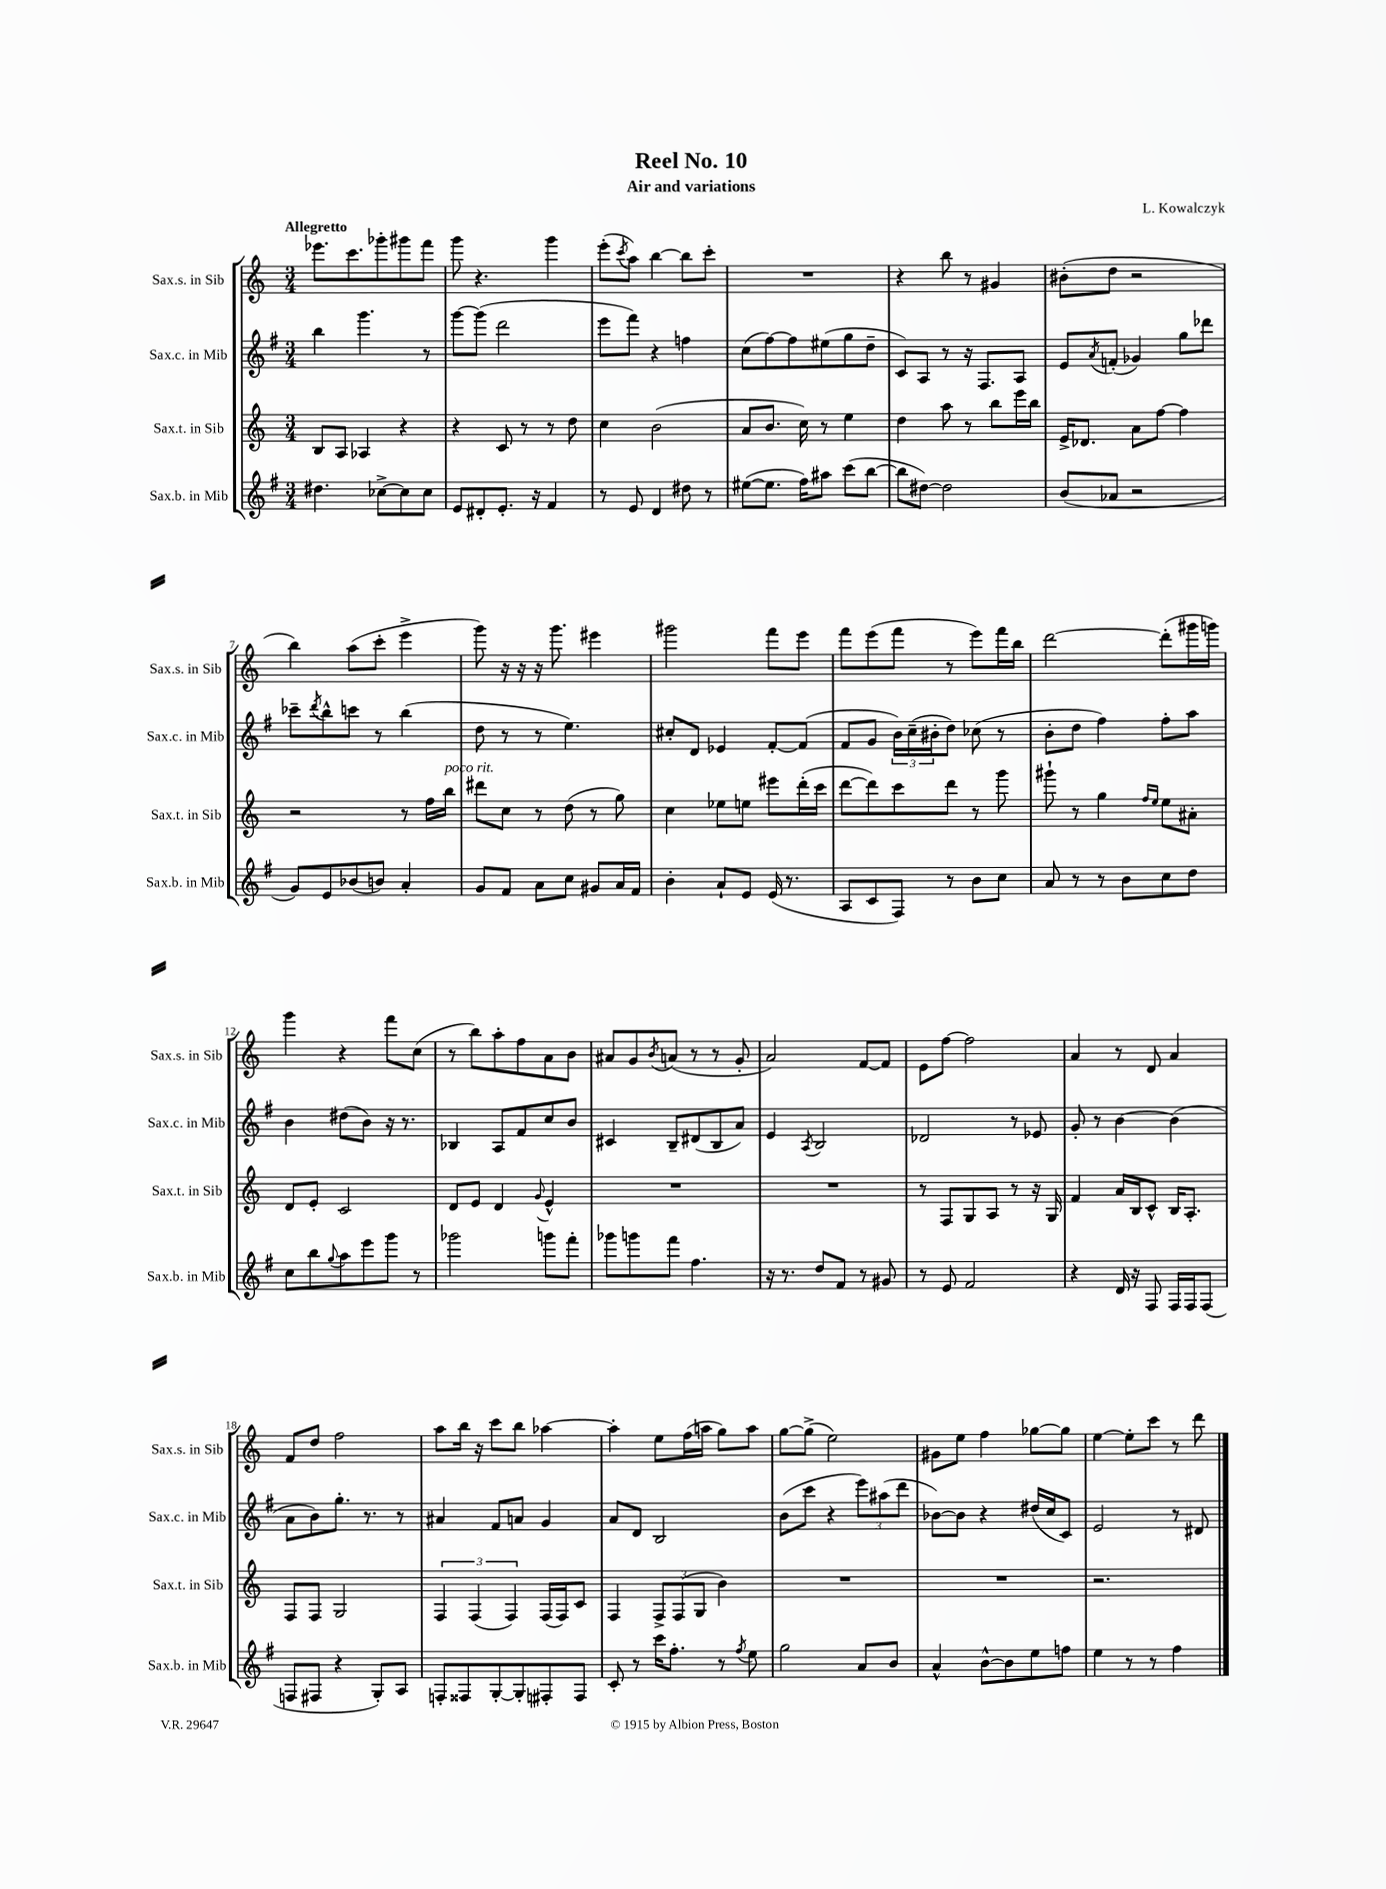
\header { title = "Reel No. 10" composer = "L. Kowalczyk" subtitle = "Air and variations" }
<<
\new StaffGroup <<
\new Staff = "s0" \with { instrumentName = "Sax.s. in Sib" shortInstrumentName = "Sax.s. in Sib" } {
    \clef treble \key c \major \numericTimeSignature \time 3/4 \tempo "Allegretto"
    ees'''8. c'''8. ges'''8-. gis'''8 f'''8 |
    g'''8 r4. g'''4 |
    e'''8-.( \acciaccatura { c'''8 } a''8) b''4~ b''8 c'''8-. |
    R2. |
    r4 b''8 r8 gis'4 |
    bis'8-.( d''8 r2 |
    b''4) a''8( c'''8-. e'''4-> |
    g'''8) r16 r16 r16 g'''8. eis'''4 |
    gis'''2 f'''8 e'''8 |
    f'''8 e'''8( f'''8 r8 e'''8) f'''16 b''16 |
    d'''2~ d'''8-.( gis'''16 g'''16) |
    g'''4 r4 f'''8 c''8( |
    r8 b''8) a''8-. f''8 a'8 b'8 |
    ais'8 g'8 \acciaccatura { b'8 } a'8( r8 r8 g'8-. |
    a'2) f'8~ f'8 |
    e'8 f''8~ f''2 |
    a'4 r8 d'8 a'4 |
    f'8 d''8 f''2 |
    a''8 b''16 r16 c'''8 b''8 aes''4~ |
    aes''4-. e''8 f''16( a''16 g''8) a''8 |
    g''8~ g''8->( e''2) |
    gis'8 e''8 f''4 ges''8~ ges''8 |
    e''4~ e''8-. c'''8 r8 d'''8 \bar "|." |
}
\new Staff = "s1" \with { instrumentName = "Sax.c. in Mib" shortInstrumentName = "Sax.c. in Mib" } {
    \clef treble \key g \major \numericTimeSignature \time 3/4
    b''4 g'''4. r8 |
    g'''8~ g'''8( d'''2 |
    e'''8 fis'''8) r4 f''4 |
    c''8( fis''8~) fis''8 eis''8( g''8 d''8-- |
    c'8) a8 r8 r16 fis8. a8 |
    e'8 \acciaccatura { a'8 } f'8-.( ges'4) g''8 des'''8 |
    ces'''8-- \acciaccatura { d'''8 } b''8-^ c'''8 r8 b''4( |
    d''8 r8 r8 e''4.) |
    cis''8-. d'8 ees'4 fis'8~-. fis'8( |
    fis'8 g'8 \tuplet 3/2 { b'16) c''16--( bis'16-. } d''8) ces''8( r8 |
    b'8-. d''8 fis''4) fis''8-. a''8 |
    b'4 dis''8( b'8) r16 r8. |
    bes4 a8 fis'8 c''8 b'8 |
    cis'4 b8-- dis'8( b8 a'8) |
    e'4 \acciaccatura { a8 } b2 |
    des'2 r8 ees'8 |
    g'8-. r8 b'4~ b'4( |
    a'8 b'8) g''8.-. r8. r8 |
    ais'4 fis'8 a'8 g'4 |
    a'8 d'8 b2 |
    b'8( c'''8 r4 \tuplet 3/2 { e'''8) ais''8( d'''8 } |
    bes'8~) bes'8 r4 dis''16( c''16 c'8) |
    e'2 r8 dis'8 \bar "|." |
}
\new Staff = "s2" \with { instrumentName = "Sax.t. in Sib" shortInstrumentName = "Sax.t. in Sib" } {
    \clef treble \key c \major \numericTimeSignature \time 3/4
    b8 a8 aes4 r4 |
    r4 c'8 r8 r8 d''8 |
    c''4 b'2( |
    a'8 b'8. c''16) r8 e''4 |
    d''4 a''8 r8 b''8 e'''16 b''16 |
    e'16-> des'8. a'8 f''8~ f''4 |
    r2 r8 f''16 b''16^\markup { \italic "poco rit." } |
    dis'''8 c''8 r8 d''8( r8 g''8) |
    c''4 ees''8 e''8 eis'''8 d'''16-.( c'''16 |
    d'''8~ d'''8) c'''8 d'''8 r8 g'''8 |
    gis'''8-! r8 g''4 \grace { f''16 e''16 } e''8 ais'8-. |
    d'8 e'8-. c'2 |
    d'8 e'8 d'4 \appoggiatura { g'8 } e'4-^ |
    R2. |
    R2. |
    r8 f8 g8 a8 r8 r16 g16 |
    f'4 a'16 b16 c'8-^ b16 a8.-. |
    f8 f8 g2 |
    \tuplet 3/2 { f4 f4( f4) } f16( f16) c'8 |
    f4 \tuplet 3/2 { f8-> f8( g8 } b'4) |
    R2. |
    R2. |
    r2. \bar "|." |
}
\new Staff = "s3" \with { instrumentName = "Sax.b. in Mib" shortInstrumentName = "Sax.b. in Mib" } {
    \clef treble \key g \major \numericTimeSignature \time 3/4
    dis''4. ces''8~-> ces''8 ces''8 |
    e'8 dis'8-. e'8.-. r16 fis'4 |
    r8 e'8 d'4 dis''8 r8 |
    eis''8~( eis''8. fis''16) ais''8 c'''8( b''8~ |
    b''8 dis''8~) dis''2 |
    b'8( aes'8 r2 |
    g'8) e'8 bes'8( b'8) a'4-. |
    g'8 fis'8 a'8 c''8 gis'8 a'16 fis'16 |
    b'4-. a'8-! e'8 e'16( r8. |
    a8 c'8 fis8) r8 b'8 c''8 |
    a'8 r8 r8 b'8 c''8 d''8 |
    c''8 b''8 \appoggiatura { g''8 } a''8 e'''8 g'''8 r8 |
    ges'''2 g'''8 fis'''8-. |
    ges'''8 g'''8 fis'''8 fis''4. |
    r16 r8. d''8 fis'8 r8 gis'8 |
    r8 e'8 fis'2 |
    r4 d'16 r16 fis8 fis16 fis16 fis8( |
    f8 fis8 r4 g8-.) a8 |
    f8-. fisis8 g8~-. g8-. fis8-. fis8 |
    c'8-. r8 c'''16 fis''8.-. r8 \acciaccatura { fis''8 } e''8 |
    g''2 a'8 b'8 |
    a'4-^ b'8~-^ b'8 e''8 f''8 |
    e''4 r8 r8 fis''4 \bar "|." |
}
>>
>>
